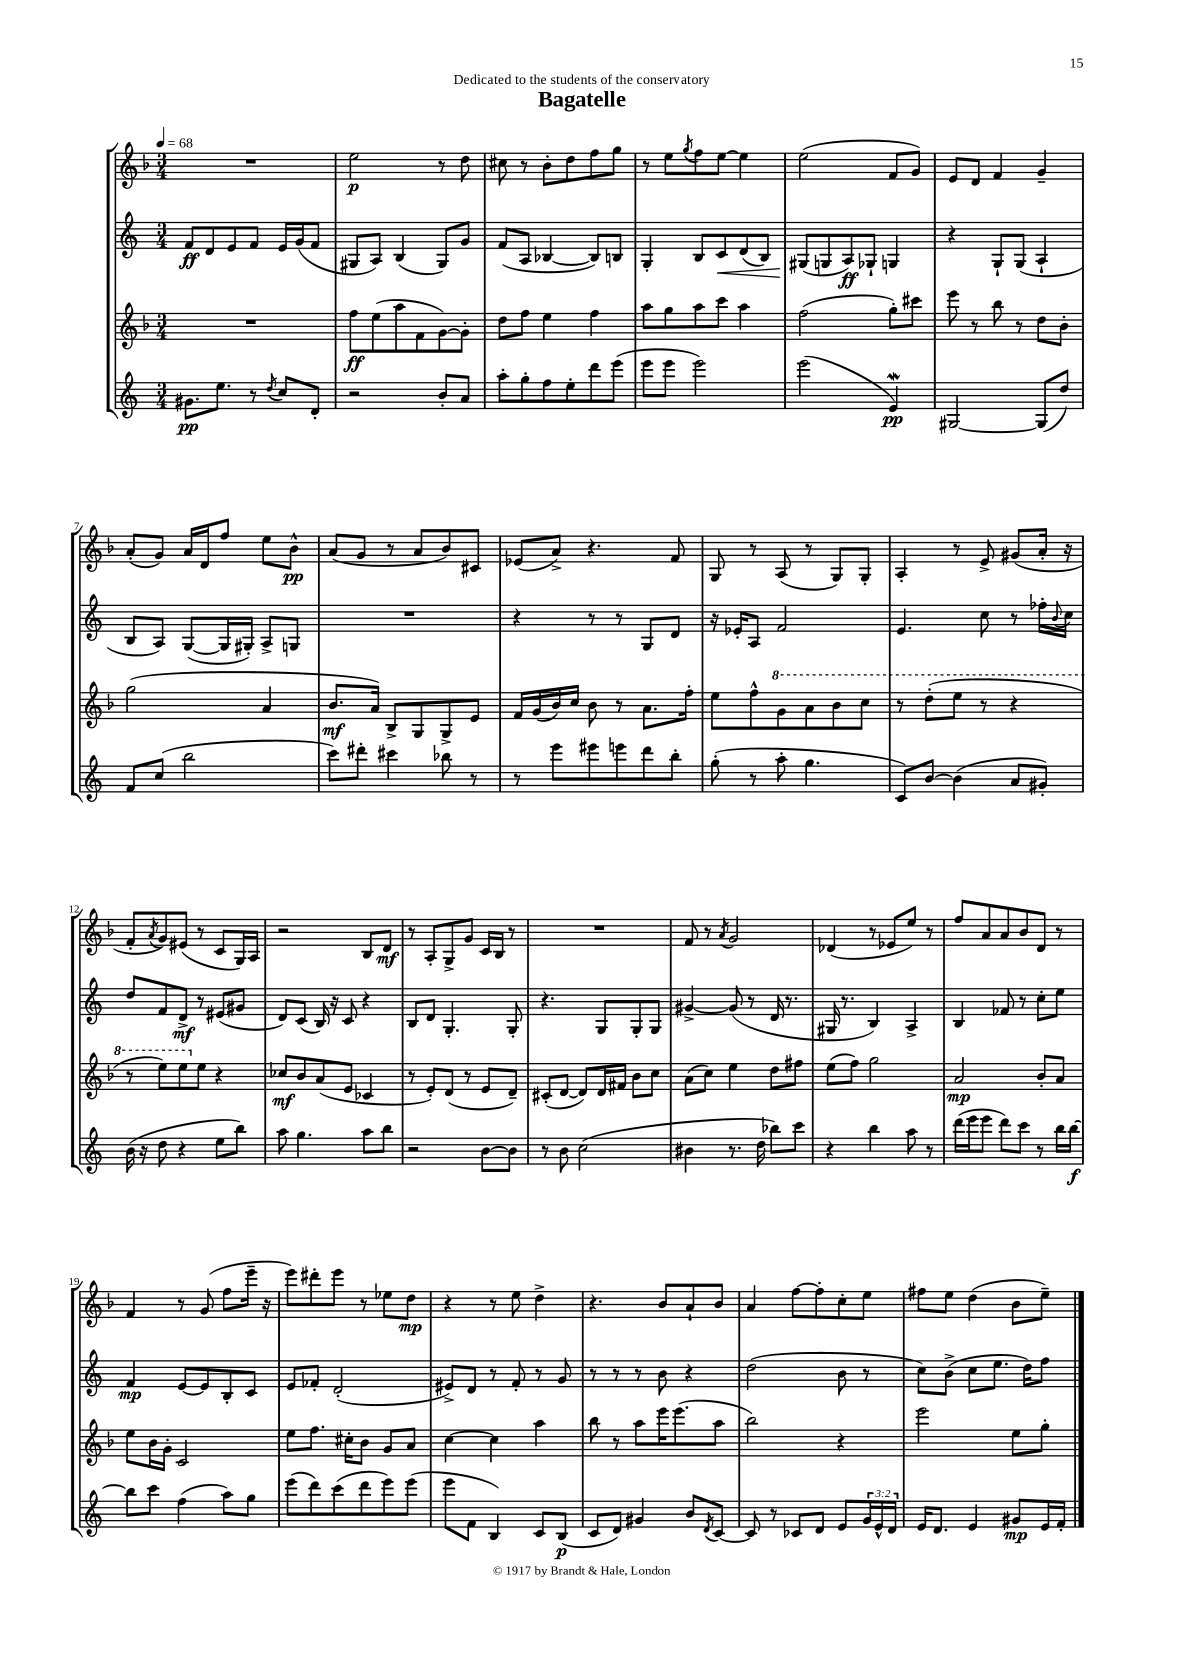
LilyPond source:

\header { title = "Bagatelle" dedication = "Dedicated to the students of the conservatory" }
<<
\new StaffGroup <<
\new Staff = "s0" {
    \clef treble \key f \major \numericTimeSignature \time 3/4 \tempo 4 = 68
    R2. |
    e''2\p r8 d''8 |
    cis''8 r8 bes'8-. d''8 f''8 g''8 |
    r8 e''8 \acciaccatura { g''8 } f''8 e''8~ e''4 |
    e''2( f'8 g'8) |
    e'8 d'8 f'4 g'4-- |
    a'8-.( g'8) a'16 d'16 f''8 e''8 bes'8-^\pp |
    a'8( g'8 r8 a'8 bes'8) cis'8 |
    ees'8( a'8->) r4. f'8 |
    g8 r8 a8( r8 g8) g8-. |
    a4-. r8 e'8-> gis'8( a'16-. r16 |
    f'8-. \acciaccatura { a'8 } g'8) eis'8( r8 c'8 g16) a16 |
    r2 bes8 d'8\mf |
    r8 a8-. g8-> g'8 c'16 bes16 r8 |
    R2. |
    f'8 r8 \acciaccatura { a'8 } g'2 |
    des'4( r8 ees'8 e''8) r8 |
    f''8 a'8 a'8 bes'8 d'8 r8 |
    f'4 r8 g'8( f''8 e'''16-- r16 |
    e'''8) dis'''8-. e'''8 r8 ees''8 d''8\mp |
    r4 r8 e''8 d''4-> |
    r4. bes'8 a'8-! bes'8 |
    a'4 f''8~ f''8-. c''8-. e''8 |
    fis''8 e''8 d''4( bes'8 e''8--) \bar "|." |
}
\new Staff = "s1" {
    \clef treble \key c \major \numericTimeSignature \time 3/4
    f'8\ff d'8 e'8 f'8 e'16 g'16( f'8 |
    gis8 a8) b4( gis8) g'8 |
    f'8( a8 bes4~ bes8) b8 |
    g4-. b8 c'8\< d'8( b8) |
    gis8\!( g8 a8\ff) ges8-! g4 |
    r4 g8-! g8( a4-! |
    b8 a8) g8~( g16 gis16-.) a8-> g8 |
    R2. |
    r4 r8 r8 g8 d'8 |
    r16 ees'16-. a8 f'2 |
    e'4. c''8 r8 fes''16-. \appoggiatura { b'8 } c''16 |
    d''8 f'8 d'8->\mf r8 eis'8( gis'8 |
    d'8) c'8( b16) r16 c'8 r4 |
    b8 d'8 g4.-. g8-. |
    r4. g8 g8-. g8 |
    gis'4~-> gis'8( r8 d'16 r8. |
    gis16 r8. b4) a4-> |
    b4 fes'8 r8 c''8-. e''8 |
    f'4\mp e'8~ e'8 b8-. c'8 |
    e'8 fes'8-. d'2-.( |
    eis'8->) d'8 r8 f'8-. r8 g'8 |
    r8 r8 r8 b'8 r4 |
    d''2( b'8 r8 |
    c''8) b'8->( c''8 e''8. d''16) f''8 \bar "|." |
}
\new Staff = "s2" {
    \clef treble \key f \major \numericTimeSignature \time 3/4
    R2. |
    f''8\ff e''8( a''8 f'8 g'8~) g'8-. |
    d''8 f''8 e''4 f''4 |
    a''8 g''8 a''8 c'''8 a''4 |
    f''2( g''8-.) cis'''8 |
    e'''8 r8 bes''8 r8 d''8 bes'8-. |
    g''2( a'4 |
    bes'8.\mf a'16) bes8-> g8 g8-> e'8 |
    f'16 g'16( bes'16) c''16 bes'8 r8 a'8. f''16-. |
    e''8 f''8-^ \ottava #1 g''8 a''8 bes''8 c'''8 |
    r8 d'''8-.( e'''8 r8 r4 |
    r8 e'''8) e'''8 \ottava #0 e''8 r4 |
    ces''8\mf bes'8 a'8( e'8 ces'4 |
    r8 e'8-.) d'8( r8 e'8 d'8--) |
    cis'8-.( d'8~ d'8) d'16 fis'16 bes'8 c''8 |
    a'8( c''8) e''4 d''8 fis''8 |
    e''8( f''8) g''2 |
    a'2\mp bes'8-. a'8 |
    e''8 bes'16 g'16-. c'2 |
    e''8 f''8. cis''16-. bes'8 g'8 a'8 |
    c''4~ c''4 a''4 |
    bes''8 r8 a''8 e'''16 e'''8.( a''8 |
    bes''2) r4 |
    e'''2 e''8 g''8-. \bar "|." |
}
\new Staff = "s3" {
    \clef treble \key c \major \numericTimeSignature \time 3/4 \override Staff.TupletNumber.text = #tuplet-number::calc-fraction-text
    gis'8.\pp e''8. r8 \acciaccatura { d''8 } c''8 d'8-. |
    r2 b'8-. a'8 |
    a''8-. g''8-. f''8 e''8-. d'''8 e'''8( |
    e'''8 e'''8 e'''2) |
    e'''2( e'4\mordent\pp) |
    gis2~ gis8( d''8) |
    f'8 c''8( b''2 |
    c'''8) dis'''8-. cis'''4 bes''8 r8 |
    r8 e'''8 eis'''8 e'''8 d'''8 b''8-. |
    g''8-.( r8 a''8-. g''4. |
    c'8) b'8~ b'4( a'8 gis'8-.) |
    b'16( r16 d''8 r4 e''8 b''8) |
    a''8 g''4. a''8 b''8 |
    r2 b'8~ b'8 |
    r8 b'8 c''2( |
    bis'4 r8. d''16 bes''8) c'''8 |
    r4 b''4 a''8 r8 |
    d'''16( e'''16 e'''8 d'''8) c'''8 r8 b''16 b''16~\f |
    b''8 c'''8 f''4( a''8) g''8 |
    e'''8( d'''8) c'''8( d'''8 e'''8) e'''8( |
    e'''8 f'8 b4) c'8 b8\p( |
    c'8 d'8) gis'4 b'8 \acciaccatura { d'8 } c'8~ |
    c'8 r8 ces'8 d'8 e'8 \tuplet 3/2 { g'16 e'16-^ d'16 } |
    e'16 d'8. e'4 gis'8\mp e'16 f'16-. \bar "|." |
}
>>
>>
